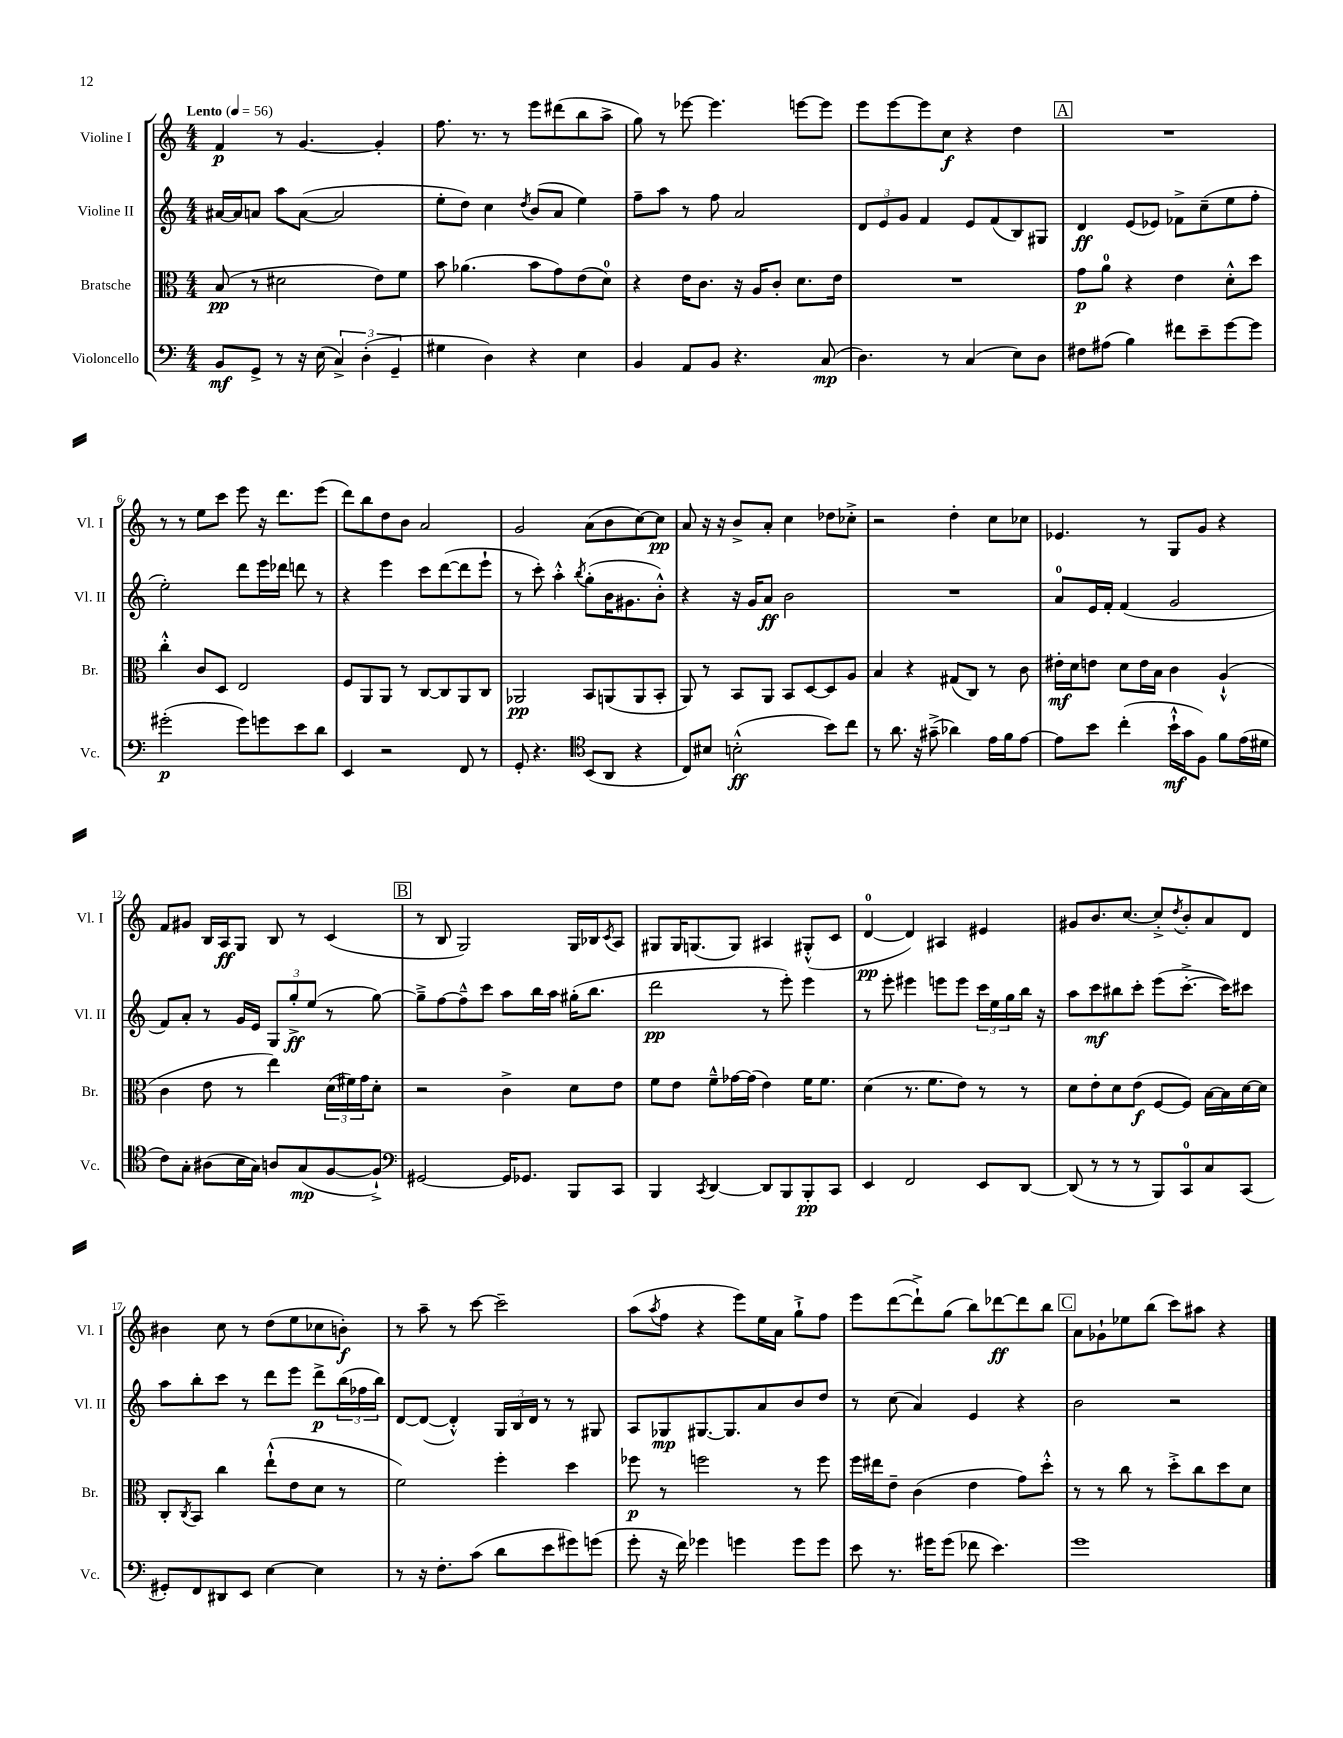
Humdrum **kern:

**kern	**kern	**kern	**kern
*staff4	*staff3	*staff2	*staff1
*clefF4	*clefC3	*clefG2	*clefG2
*k[]	*k[]	*k[]	*k[]
*M4/4	*M4/4	*M4/4	*M4/4
*MM56	*MM56	*MM56	*MM56
8BB/L	(8B/	[16a#/LL	4f/
.	.	16a#/]J	.
8GG^/J	8r	8a/J	.
8r	2d#\	8aa\L	8r
16r	.	([8a\J	[4.g/
(16E\	.	.	.
6C^/)	.	2a/]	.
(6D'\	.	.	.
.	8e\L)	.	4g'/]
6GG~/	.	.	.
.	8f\J	.	.
=	=	=	=
4G#\	8b\	8ee'\L	8.ff\
.	(4.a-\	8dd\J)	.
.	.	.	8.r
4D\)	.	4cc\	.
.	.	.	8r
.	.	8qdd/	.
4r	8b\L	(8b/L	8eee\L
.	8g\)	8a/J	(8ddd#\
4E\	(8e\	4ee\)	8bb\
.	8d\J)	.	8aa^\J
=	=	=	=
4BB/	4r	8ff~\L	8gg\)
.	.	8aa\J	8r
8AA/L	16e\LK	8r	[8eee-\
.	8.c\J	.	.
8BB/J	.	8ff\	4.eee-\]
4.r	16r	2a/	.
.	16A/LK	.	.
.	8c'/J	.	.
.	8.d\L	.	[8eee\L
(8C/	.	.	8eee\]J
.	16e\Jk	.	.
=	=	=	=
4.D\)	1r	12d/L	8eee\L
.	.	12e/	.
.	.	.	[8eee\
.	.	12g/J	.
.	.	4f/	8eee\]
8r	.	.	8cc\J
(4C/	.	8e/L	4r
.	.	(8f/	.
8E\L)	.	8B/)	4dd\
8D\J	.	8G#/J	.
=	=	=	=
8F#\L	8g\L	4d/	1r
(8A#\J	8a\J	.	.
4B\)	4r	(8e/L	.
.	.	8e-/J)	.
8f#\L	4e\	8f-^\L	.
8e~\	.	(8cc~\	.
[8g\	8d'^^\L	8ee\	.
8g\]J	8dd\J	8ff'\J	.
=	=	=	=
(2g#'\	4cc'^^\	2ee'\)	8r
.	.	.	8r
.	8c/L	.	8ee\L
.	8D/J	.	8ccc\J
8g#\L)	2E/	8ddd\L	8eee\
8g\	.	16eee\L	16r
.	.	16ddd-\JJ	8.ddd\L
8e\	.	8ddd\	.
8d\J	.	8r	(8eee\J
=	=	=	=
4EE/	8F/L	4r	8ddd\L)
.	8AA/	.	8bb\
2r	8AA/J	4eee\	8dd\
.	8r	.	8b\J
.	[8C/L	8ccc\L	2a/
.	8C/]	([8ddd\	.
8FF/	8AA/	8ddd\]	.
8r	8C/J	8eee`\J	.
=	=	=	=
8GG'/	2AA-/	8r	2g/
4.r	.	8ccc'\)	.
.	.	4aa'^^\	.
*clefC4	*	*	*
.	.	8qbb/	.
(8BB/L	8BB/L	(8gg'\L	(8a\L
8AA/J	(8AA/	16b\K	8b\
.	.	8.g#\	.
4r	8AA/	.	[8cc\)
.	8BB'/J	8b'^^\J)	8cc\]J
=	=	=	=
8C/L)	8AA/)	4r	8a/
8B#/J	8r	.	16r
.	.	.	16r
(2B'^^\	8BB/L	16r	8b^/L
.	.	16g/LK	.
.	8AA/J	8a/J	8a'/J
.	8BB/L	2b\	4cc\
.	[8D/	.	.
8b\L)	8D/]	.	8dd-\L
8cc\J	8A/J	.	8cc-'^\J
=	=	=	=
8r	4B/	1r	2r
8.a\	.	.	.
.	4r	.	.
16r	.	.	.
(8g#~^\	.	.	.
4a-\)	(8G#/L	.	4dd'\
.	8C/J)	.	.
16e\LL	8r	.	8cc\L
16f\J	.	.	.
[8e\J	8c\	.	8cc-\J
=	=	=	=
8e\]L	16e#'\LL	8a/L	4.e-/
.	16d\J	.	.
8b\J	8e\J	16e/L	.
.	.	16f'/JJ	.
(4cc'\	8d\L	(4f/	.
.	16e\L	.	8r
.	16B\JJ	.	.
16b`^^\LL	4c\	2g/	8G/L
16g\J	.	.	.
8F\J)	.	.	8g/J
8f\L	(4A`^^/	.	4r
(16e\L	.	.	.
16d#\JJ	.	.	.
=	=	=	=
8c\L)	4c\	8f/L)	8f/L
8G'\J	.	8a'/J	8g#/J
(8A#\L	8e\	8r	16B/LL
.	.	.	16A/J
16B\L	8r	16g/LL	8G/J
16G\JJ)	.	16e/JJ	.
8A/L	4ee\)	12G/L	8B/
.	.	12gg'^/	.
(8G/	.	.	8r
.	.	(12ee/J	.
[8F/	(24d\LL	8r	(4c/
.	24f#\)	.	.
.	24g\J	.	.
8F`^/]J)	8d'\J	[8gg\)	.
=	=	=	=
*clefF4	*	*	*
[2GG#/	2r	8gg~^\]L	8r
.	.	[8ff\	8B/
.	.	8ff~^^\]	2G/)
.	.	8ccc\J	.
16GG#/]LK	4c^\	8aa\L	.
8.GG-/J	.	.	.
.	.	16bb\L	.
.	.	16aa\JJ	.
8BBB/L	8d\L	(16gg#'\LK	16G/LL
.	.	8.bb\J	16B-/J
.	.	.	8qc/
8CC/J	8e\J	.	8A/J
=	=	=	=
4BBB/	8f\L	2ddd\	8G#/L
.	8e\J	.	16G#/K
.	.	.	(8.G/
8qCC/	.	.	.
[4DD/	8f~^^\L	.	.
.	[16g-\L	.	8G/J)
.	(16g-\]JJ	.	.
8DD/]L	4e\)	8r	4A#/
8BBB/	.	8eee'\)	.
8BBB'/	16f\LK	4eee\	(8G#'^^/L
.	8.f\J	.	.
8CC/J	.	.	8c/J
=	=	=	=
4EE/	(4d\	8r	[4d/
.	.	8eee'\	.
2FF/	8.r	4eee#\	4d/])
.	8.f\L	.	.
.	.	8eee\L	4A#/
.	8e\J)	8eee\J	.
8EE/L	8r	24ccc\LL	4e#/
.	.	24ee\	.
.	.	24gg\	.
[8DD/J	8r	16bb\JJ	.
.	.	16r	.
=	=	=	=
(8DD/]	8d\L	8aa\L	8g#/L
8r	8e'\	8ccc\	8.b/
8r	8d\	8bb#\	.
.	.	.	[8.cc/J
8r	(8e\J	8ccc'\J	.
8BBB/L)	[8F/L	(8eee\L	8cc'^/]L
.	.	.	8qdd/
8CC/	8F/]J)	[8.ccc'^\J	8b'/
8C/	[16B\LL	.	8a/
.	16B\]	16ccc\]LK)	.
(8CC/J	[16d\	8ccc#\J	8d/J
.	16d\]JJ	.	.
=	=	=	=
8GG#'/L)	8C'/L	8aa\L	4b#\
.	8qC/	.	.
8FF/	8BB/J	8bb'\	.
8DD#/	4cc\	8ccc\J	8cc\
8EE/J	.	8r	8r
[4E\	(8ee`^^\L	8ddd\L	(8dd\L
.	8e\	8eee\J	8ee\
4E\]	8d\J	8ddd^\L	8cc-\
.	8r	(24bb\L	8b'\J)
.	.	24ff-\	.
.	.	24bb\JJ)	.
=	=	=	=
8r	2f\)	[8d/L	8r
16r	.	(8d/_J	8aa~\
8.F'\L	.	.	.
.	.	4d'^^/])	8r
(8c\J	.	.	[8ccc\
8d\L	4ff'\	24G/LL	2ccc~\]
.	.	24B/	.
.	.	24d/JJ	.
8e\	.	8r	.
8g#\)	4dd\	8r	.
(8g\J	.	8G#/	.
=	=	=	=
8g'\	8ff-\	8A/L	(8aa\L
.	.	.	8qaa/
16r	8r	8G-/	8ff\J
16f\)	.	.	.
4g-\	2ff\	[8.G#/	4r
.	.	8.G#/]	.
4g\	.	.	8eee\L)
.	.	8a/	16ee\L
.	.	.	16a\JJ
8g\L	8r	8b/	8gg`^\L
8g\J	8ff\	8dd/J	8ff\J
=	=	=	=
8e\	16ff\LL	8r	8eee\L
.	16ee#\J	.	.
8.r	8e~\J	(8cc\	([8ddd\
.	(4c\	4a/)	8ddd`^\])
16g#\LK	.	.	.
(8g#\J	.	.	(8gg\J
8f-\	4e\	4e/	8bb\L)
4.e\)	.	.	[8ddd-\
.	8g\L)	4r	8ddd-\]
.	8dd'^^\J	.	8bb\J
=	=	=	=
1g	8r	2b\	8a\L
.	8r	.	8g-`\
.	8cc\	.	8ee-\
.	8r	.	(8bb\J
.	8dd'^\L	2r	8ccc\L)
.	8cc\	.	8aa#\J
.	8dd\	.	4r
.	8d\J	.	.
==	==	==	==
*-	*-	*-	*-
